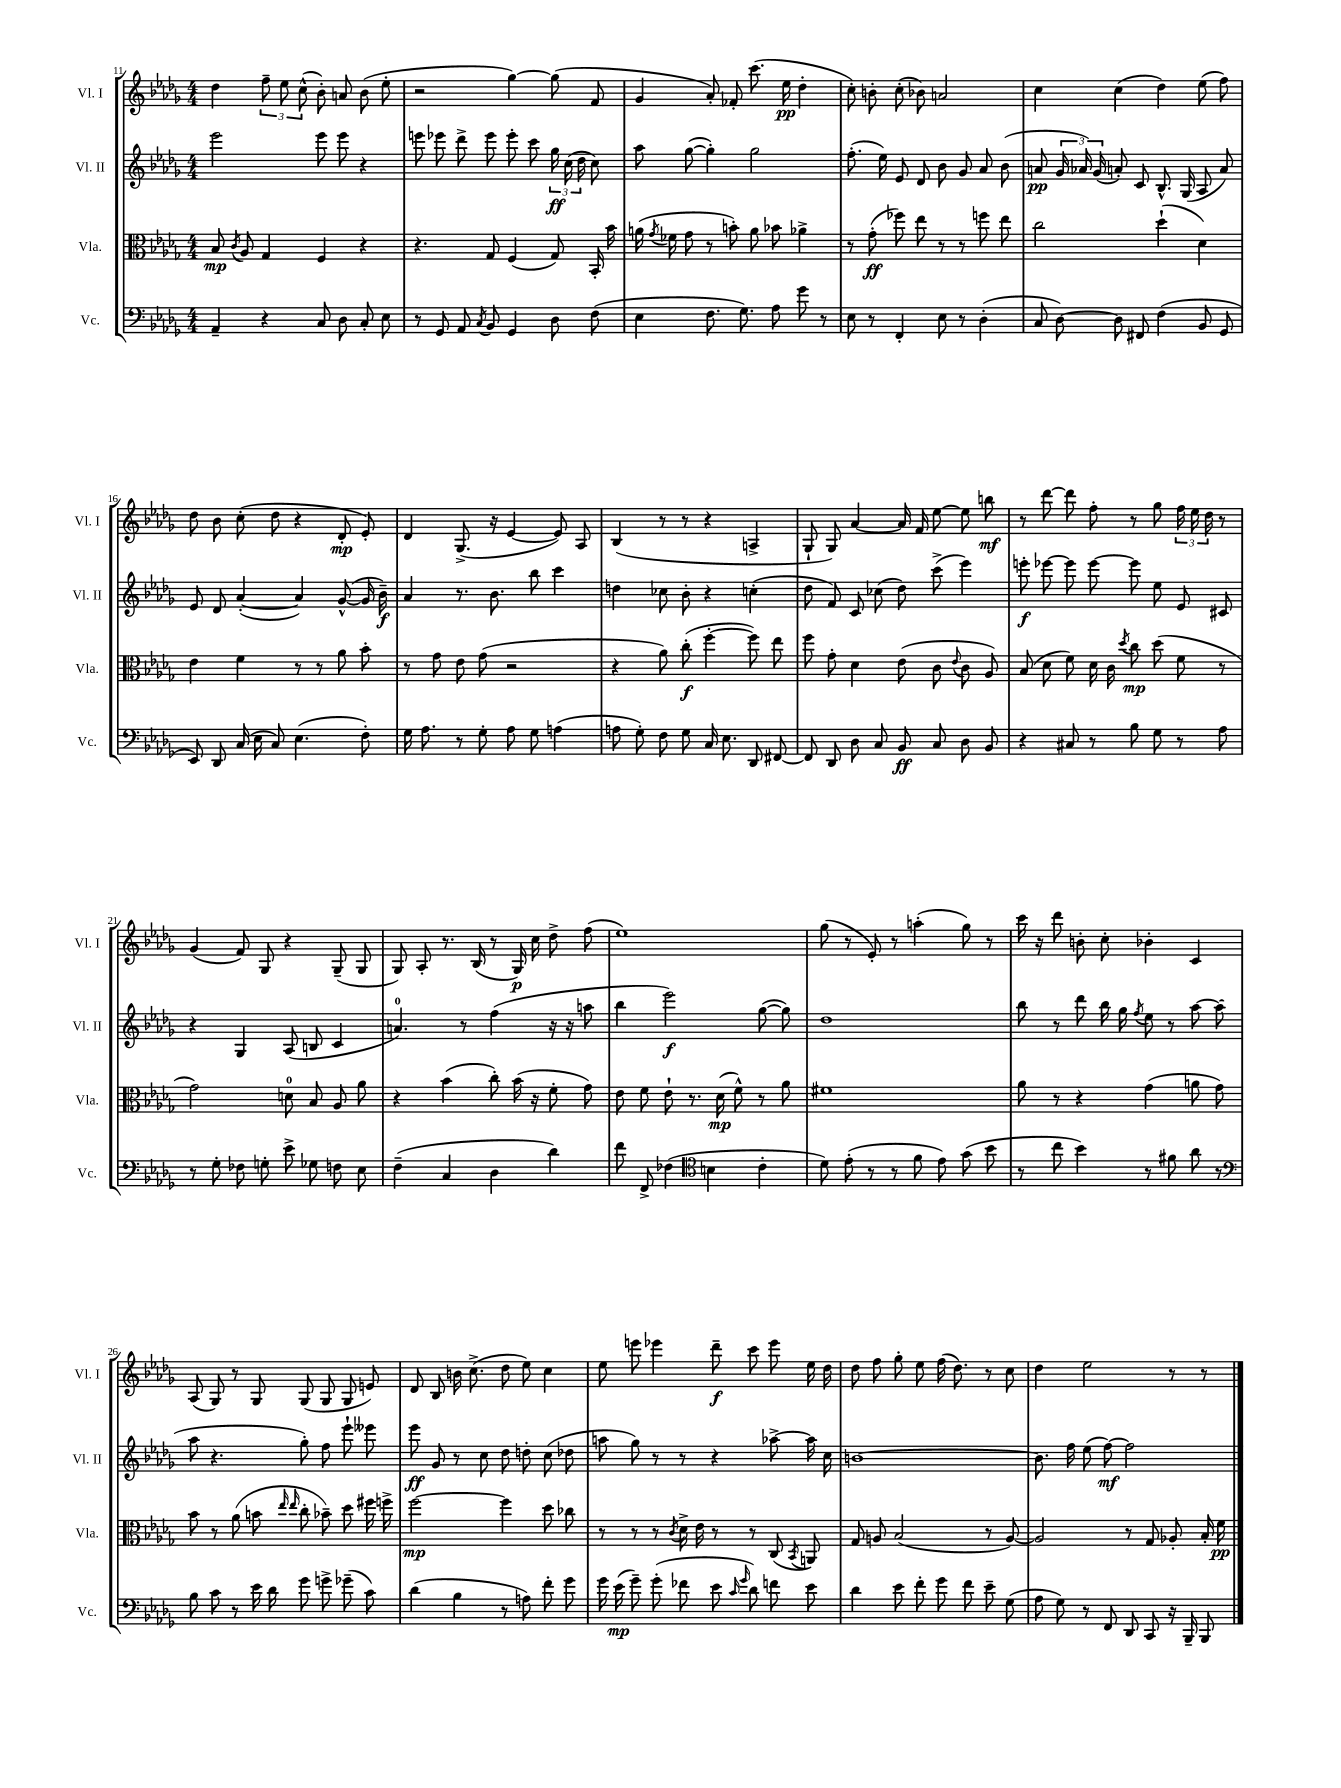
<<
\new StaffGroup <<
\new Staff = "s0" \with { instrumentName = "Vl. I" shortInstrumentName = "Vl. I" } {
    \clef treble \key des \major \numericTimeSignature \time 4/4
    \autoBeamOff des''4 \tuplet 3/2 { f''8-- ees''8 c''8-^( } bes'8-.) a'8 bes'8( ees''8-. |
    r2 ges''4~) ges''8( f'8 |
    ges'4 aes'8-.) fes'8-. c'''8.( ees''16\pp des''4-. |
    c''8-.) b'8-. c''8-.( bes'8) a'2 |
    c''4 c''4( des''4) ees''8( f''8) |
    des''8 bes'8 c''8-.( des''8 r4 des'8-.\mp ees'8-.) |
    des'4 ges8.->( r16 ees'4~ ees'8) aes8 |
    bes4( r8 r8 r4 a4-> |
    ges8-! ges8) aes'4~ aes'16 f'16 ees''8~ ees''8 b''8\mf |
    r8 des'''8~ des'''8 f''8-. r8 ges''8 \tuplet 3/2 { f''16 ees''16 des''16 } r8 |
    ges'4( f'8) ges8 r4 ges8--( ges8 |
    ges8) aes8-. r8. bes16( r8 ges16\p) c''16 des''8-> f''8( |
    ees''1) |
    ges''8( r8 ees'8-.) r8 a''4-.( ges''8) r8 |
    c'''16 r16 des'''8 b'8-. c''8-. bes'4-. c'4 |
    aes8( ges8) r8 ges8 ges8( ges8 ges8 e'8) |
    des'8 bes8 b'16 c''8.->( des''8 ees''8) c''4 |
    ees''8 e'''8 ees'''4 des'''8--\f c'''8 ees'''8 ees''16 des''16 |
    des''8 f''8 ges''8-. ees''8 f''16( des''8.) r8 c''8 |
    des''4 ees''2 r8 r8 \bar "|." |
}
\new Staff = "s1" \with { instrumentName = "Vl. II" shortInstrumentName = "Vl. II" } {
    \clef treble \key des \major \numericTimeSignature \time 4/4
    \autoBeamOff ees'''2 ees'''8 ees'''8 r4 |
    e'''8 ees'''8 des'''8-> ees'''8 ees'''8-. c'''8 \tuplet 3/2 { ges''16\ff c''16( des''16 } c''8) |
    aes''8 ges''8~( ges''4-.) ges''2 |
    f''8.-.( ees''16) ees'8 des'8 bes'8 ges'8 aes'8 bes'8( |
    a'8\pp \tuplet 3/2 { ges'16 aes'16) ges'16( } a'8-.) c'8 bes8.-^ ges16( aes8 a'8) |
    ees'8 des'8 aes'4~-.( aes'4) ges'8~-^( ges'16 bes'16--\f) |
    aes'4 r8. bes'8. bes''8 c'''4 |
    d''4 ces''8 bes'8-. r4 c''4-.( |
    des''8 f'8) c'8 ces''8( des''8) c'''8->( ees'''4) |
    e'''8-.\f ees'''8~ ees'''8 ees'''8~ ees'''8 ees''8 ees'8 cis'8 |
    r4 ges4 aes8( b8 c'4 |
    a'4.-0) r8 f''4( r16 r16 a''8 |
    bes''4 ees'''2\f) ges''8~( ges''8) |
    des''1 |
    bes''8 r8 des'''8 bes''16 ges''16 \acciaccatura { f''8 } ees''8 r8 aes''8~ aes''8( |
    aes''8 r4. ges''8-.) f''8 ees'''8-! eeses'''8 |
    ees'''8\ff ges'8 r8 c''8 des''8 d''8-. c''8( des''8 |
    a''8 ges''8) r8 r8 r4 aes''8~-> aes''16 c''16 |
    b'1~ |
    b'8. f''16 ees''8( f''8~\mf) f''2 \bar "|." |
}
\new Staff = "s2" \with { instrumentName = "Vla." shortInstrumentName = "Vla." } {
    \clef alto \key des \major \numericTimeSignature \time 4/4
    \autoBeamOff bes8\mp \acciaccatura { c'8 } aes8 ges4 f4 r4 |
    r4. ges8 f4( ges8) bes,16-. bes'16 |
    a'16( \acciaccatura { ges'8 } fes'16 ges'8 r8 b'8-.) a'8 bes'8 aes'4-> |
    r8 ges'8-.\ff( fes''8) ees''8 r8 r8 f''8 ees''8 |
    c''2 des''4-!( des'4) |
    ees'4 f'4 r8 r8 aes'8 bes'8-. |
    r8 ges'8 ees'8 ges'8( r2 |
    r4 aes'8) c''8-.\f( f''4~-. f''8) ees''8 |
    f''8 ges'8-. des'4 ees'8( c'8 \appoggiatura { ees'8 } c'8 aes8) |
    bes8( des'8 f'8) des'16 c'16 \acciaccatura { des''8 } c''8\mp des''8( f'8 r8 |
    ges'2) d'8-0 bes8 aes8 aes'8 |
    r4 bes'4( c''8-.) bes'16( r16 f'8-. ges'8) |
    ees'8 f'8 ees'8-! r8. des'16\mp( f'8-^) r8 aes'8 |
    fis'1 |
    aes'8 r8 r4 ges'4( a'8 ges'8) |
    bes'8 r8 aes'8( b'8 \grace { ees''16 ees''16 } c''8-. bes'8--) des''8 fis''16 f''16-> |
    f''2~\mp f''4 des''8 ces''8 |
    r8 r8 r8 \acciaccatura { c'8 } des'16-> ees'16 r8 r8 c8( \acciaccatura { bes,8 } a,8) |
    ges8 a8 bes2( r8 a8~) |
    a2 r8 ges8 aes8-. bes16-. f'16\pp \bar "|." |
}
\new Staff = "s3" \with { instrumentName = "Vc." shortInstrumentName = "Vc." } {
    \clef bass \key des \major \numericTimeSignature \time 4/4
    \autoBeamOff aes,4-- r4 c8 des8 c8-. ees8 |
    r8 ges,8 aes,8 \acciaccatura { c8 } bes,8 ges,4 des8 f8( |
    ees4 f8. ges8.) aes8 ges'8 r8 |
    ees8 r8 f,4-. ees8 r8 des4-.( |
    c8 des8~) des8 fis,8 f4( bes,8 ges,8 |
    ees,8) des,8 c16( ees16 c8) ees4.( f8-.) |
    ges16 aes8. r8 ges8-. aes8 ges8 a4( |
    a8 ges8-.) f8 ges8 c16 ees8. des,8 fis,8~ |
    fis,8 des,8 des8 c8 bes,8\ff c8 des8 bes,8 |
    r4 cis8 r8 bes8 ges8 r8 aes8 |
    r8 ges8-. fes8 g8-. ees'8-> ges8 f8 ees8 |
    f4--( c4 des4 des'4) |
    f'8 f,8-> fes4( \clef tenor b4 c'4-. |
    des'8) ees'8-.( r8 r8 f'8 ees'8) ges'8( bes'8 |
    r8 c''8 bes'4) r8 fis'8 aes'8 r8 |
    \clef bass bes8 c'8 r8 ees'16 des'16 ges'8 g'8-> ges'8--( c'8) |
    des'4( bes4 r8 a8) f'8-. ges'8 |
    ges'16 ees'16\mp( ges'8--) ges'8-.( fes'8 ees'8 \grace { c'16 ges'16 } des'8) f'8 ees'8 |
    des'4 ees'8 f'8-. ges'8 f'8 ees'8-- ges8( |
    aes8 ges8) r8 f,8 des,8 c,8 r16 bes,,16-- bes,,8 \bar "|." |
}
>>
>>
\layout { \context { \Score currentBarNumber = #11 } }
